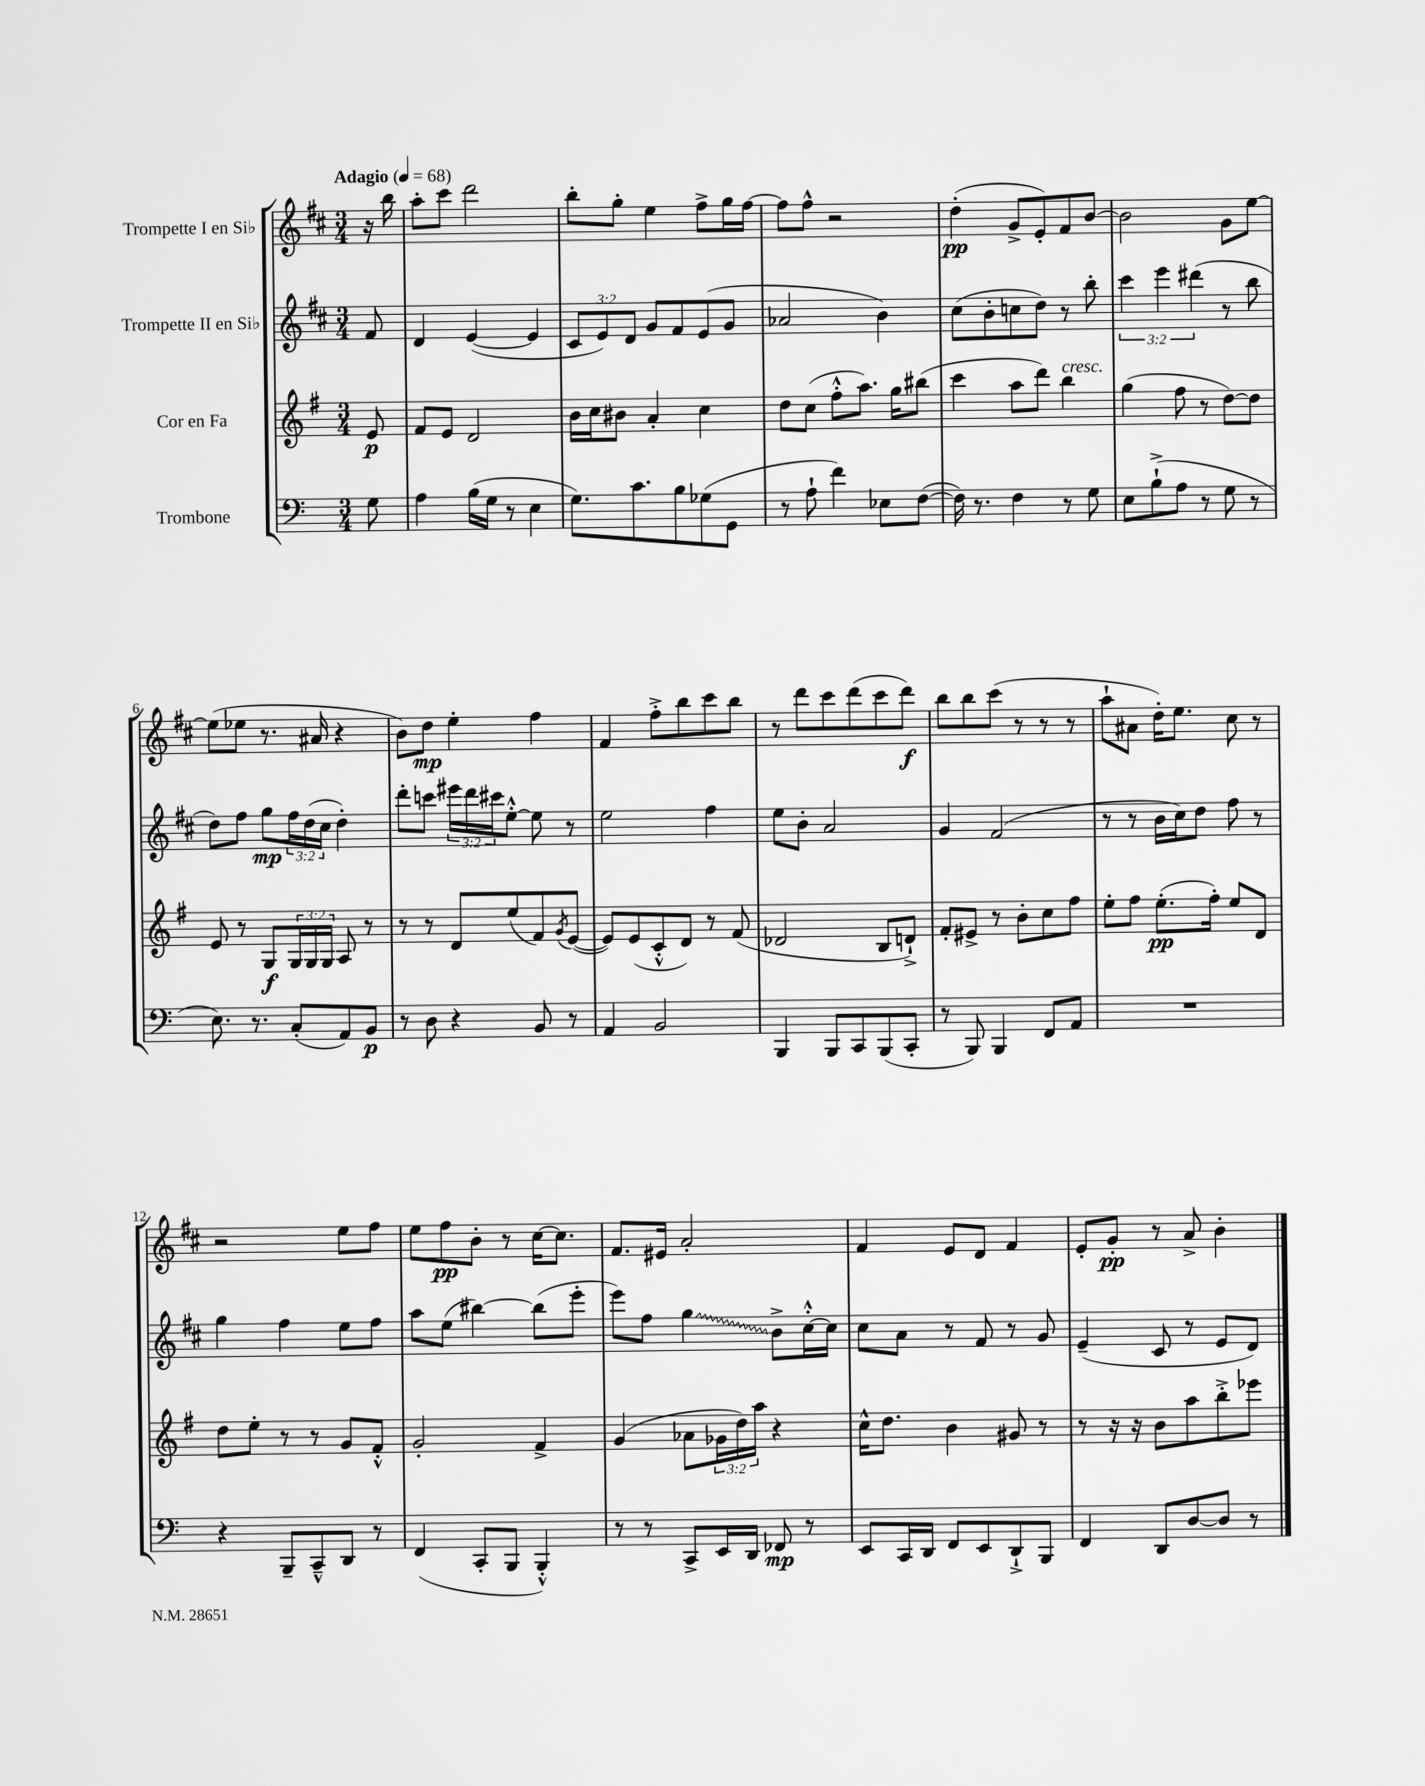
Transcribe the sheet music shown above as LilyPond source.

<<
\new StaffGroup <<
\new Staff = "s0" \with { instrumentName = "Trompette I en Sib" } {
    \clef treble \key d \major \numericTimeSignature \time 3/4 \partial 8 \tempo "Adagio" 4 = 68
    r16 b''16 |
    a''8-. cis'''8 d'''2 |
    b''8-. g''8-. e''4 fis''8-> g''16 fis''16~ |
    fis''8 fis''8-^ r2 |
    d''4-.\pp( g'8-> e'8-.) fis'8 b'8~ |
    b'2 g'8 e''8~ |
    e''8( ees''8 r8. ais'16 r4 |
    b'8) d''8\mp e''4-. fis''4 |
    fis'4 fis''8-.-> b''8 cis'''8 b''8 |
    r8 d'''8 cis'''8 d'''8( cis'''8 d'''8\f) |
    b''8 b''8 cis'''8( r8 r8 r8 |
    a''8-! ais'8 d''16-.) e''8. cis''8 r8 |
    r2 e''8 fis''8 |
    e''8 fis''8\pp b'8-. r8 cis''16~ cis''8. |
    fis'8. eis'16 a'2-. |
    fis'4 e'8 d'8 fis'4 |
    e'8-. g'8-.\pp r8 a'8-> b'4-. \bar "|." |
}
\new Staff = "s1" \with { instrumentName = "Trompette II en Sib" } {
    \clef treble \key d \major \numericTimeSignature \time 3/4 \override Staff.TupletNumber.text = #tuplet-number::calc-fraction-text \partial 8
    fis'8 |
    d'4 e'4~( e'4 |
    \tuplet 3/2 { cis'8 e'8) d'8 } g'8 fis'8 e'8( g'8 |
    aes'2 b'4) |
    cis''8( b'8-. c''8 d''8) r8 b''8-. |
    \tuplet 3/2 { cis'''4 e'''4 dis'''4( } r8 b''8 |
    d''8) fis''8 g''8\mp \tuplet 3/2 { fis''16 d''16( cis''16 } d''4-.) |
    d'''8-. c'''8 \tuplet 3/2 { eis'''16 d'''16 cis'''16 } e''8~-.-^ e''8 r8 |
    e''2 fis''4 |
    e''8 b'8-. a'2 |
    g'4 fis'2( |
    r8 r8 b'16 cis''16) d''8 fis''8 r8 |
    g''4 fis''4 e''8 fis''8 |
    a''8 e''8( bis''4~) bis''8( e'''8-. |
    e'''8) fis''8 \once \override Glissando.style = #'zigzag g''4\glissando b'8-> cis''16~-.-^ cis''16 |
    cis''8 a'8 r8 fis'8 r8 g'8 |
    e'4--( cis'8 r8 e'8 d'8) \bar "|." |
}
\new Staff = "s2" \with { instrumentName = "Cor en Fa" } {
    \clef treble \key g \major \numericTimeSignature \time 3/4 \override Staff.TupletNumber.text = #tuplet-number::calc-fraction-text \partial 8
    e'8\p |
    fis'8 e'8 d'2 |
    b'16 c''16 bis'8 a'4-. c''4 |
    d''8 c''8( fis''8-.-^ a''8.) g''16 bis''8( |
    c'''4 a''8 d'''8) b''4^\markup { \italic "cresc." } |
    g''4( fis''8 r8 d''8~) d''8 |
    e'8 r8 g8\f \tuplet 3/2 { g16 g16 g16 } a8 r8 |
    r8 r8 d'8 e''8( fis'8) \acciaccatura { g'8 } e'8~( |
    e'8) e'8( c'8-.-^ d'8) r8 fis'8( |
    des'2 b8 d'8-!->) |
    fis'8-. eis'8-> r8 b'8-. c''8 fis''8 |
    e''8-. fis''8 e''8.-.\pp( fis''16-.) e''8 d'8 |
    d''8 e''8-. r8 r8 g'8 fis'8-.-^ |
    g'2-. fis'4-> |
    g'4( aes'8 \tuplet 3/2 { ges'16 d''16) a''16 } r4 |
    c''16-^ d''8. b'4 gis'8 r8 |
    r8 r16 r16 b'8 a''8 b''8-.-> ees'''8 \bar "|." |
}
\new Staff = "s3" \with { instrumentName = "Trombone" } {
    \clef bass \key c \major \numericTimeSignature \time 3/4 \partial 8
    g8 |
    a4 b16( g16 r8 e4 |
    g8.) c'8. b8 ges8( g,8 |
    r8 a8-! f'4) ees8 f8~( |
    f16) r8. f4 r8 g8 |
    e8 b8-!->( a8 r8 g8 r8 |
    e8.) r8. c8-.( a,8) b,8\p |
    r8 d8 r4 b,8 r8 |
    a,4 b,2 |
    b,,4 b,,8 c,8 b,,8( c,8-. |
    r8 b,,8) b,,4 f,8 a,8 |
    R2. |
    r4 b,,8-- c,8---^ d,8 r8 |
    f,4( c,8-. b,,8 b,,4-.-^) |
    r8 r8 c,8-> e,16 d,16 fes,8\mp r8 |
    e,8 c,16 d,16 f,8 e,8 d,8-!-> b,,8 |
    f,4 d,8 d8~ d8 r8 \bar "|." |
}
>>
>>
